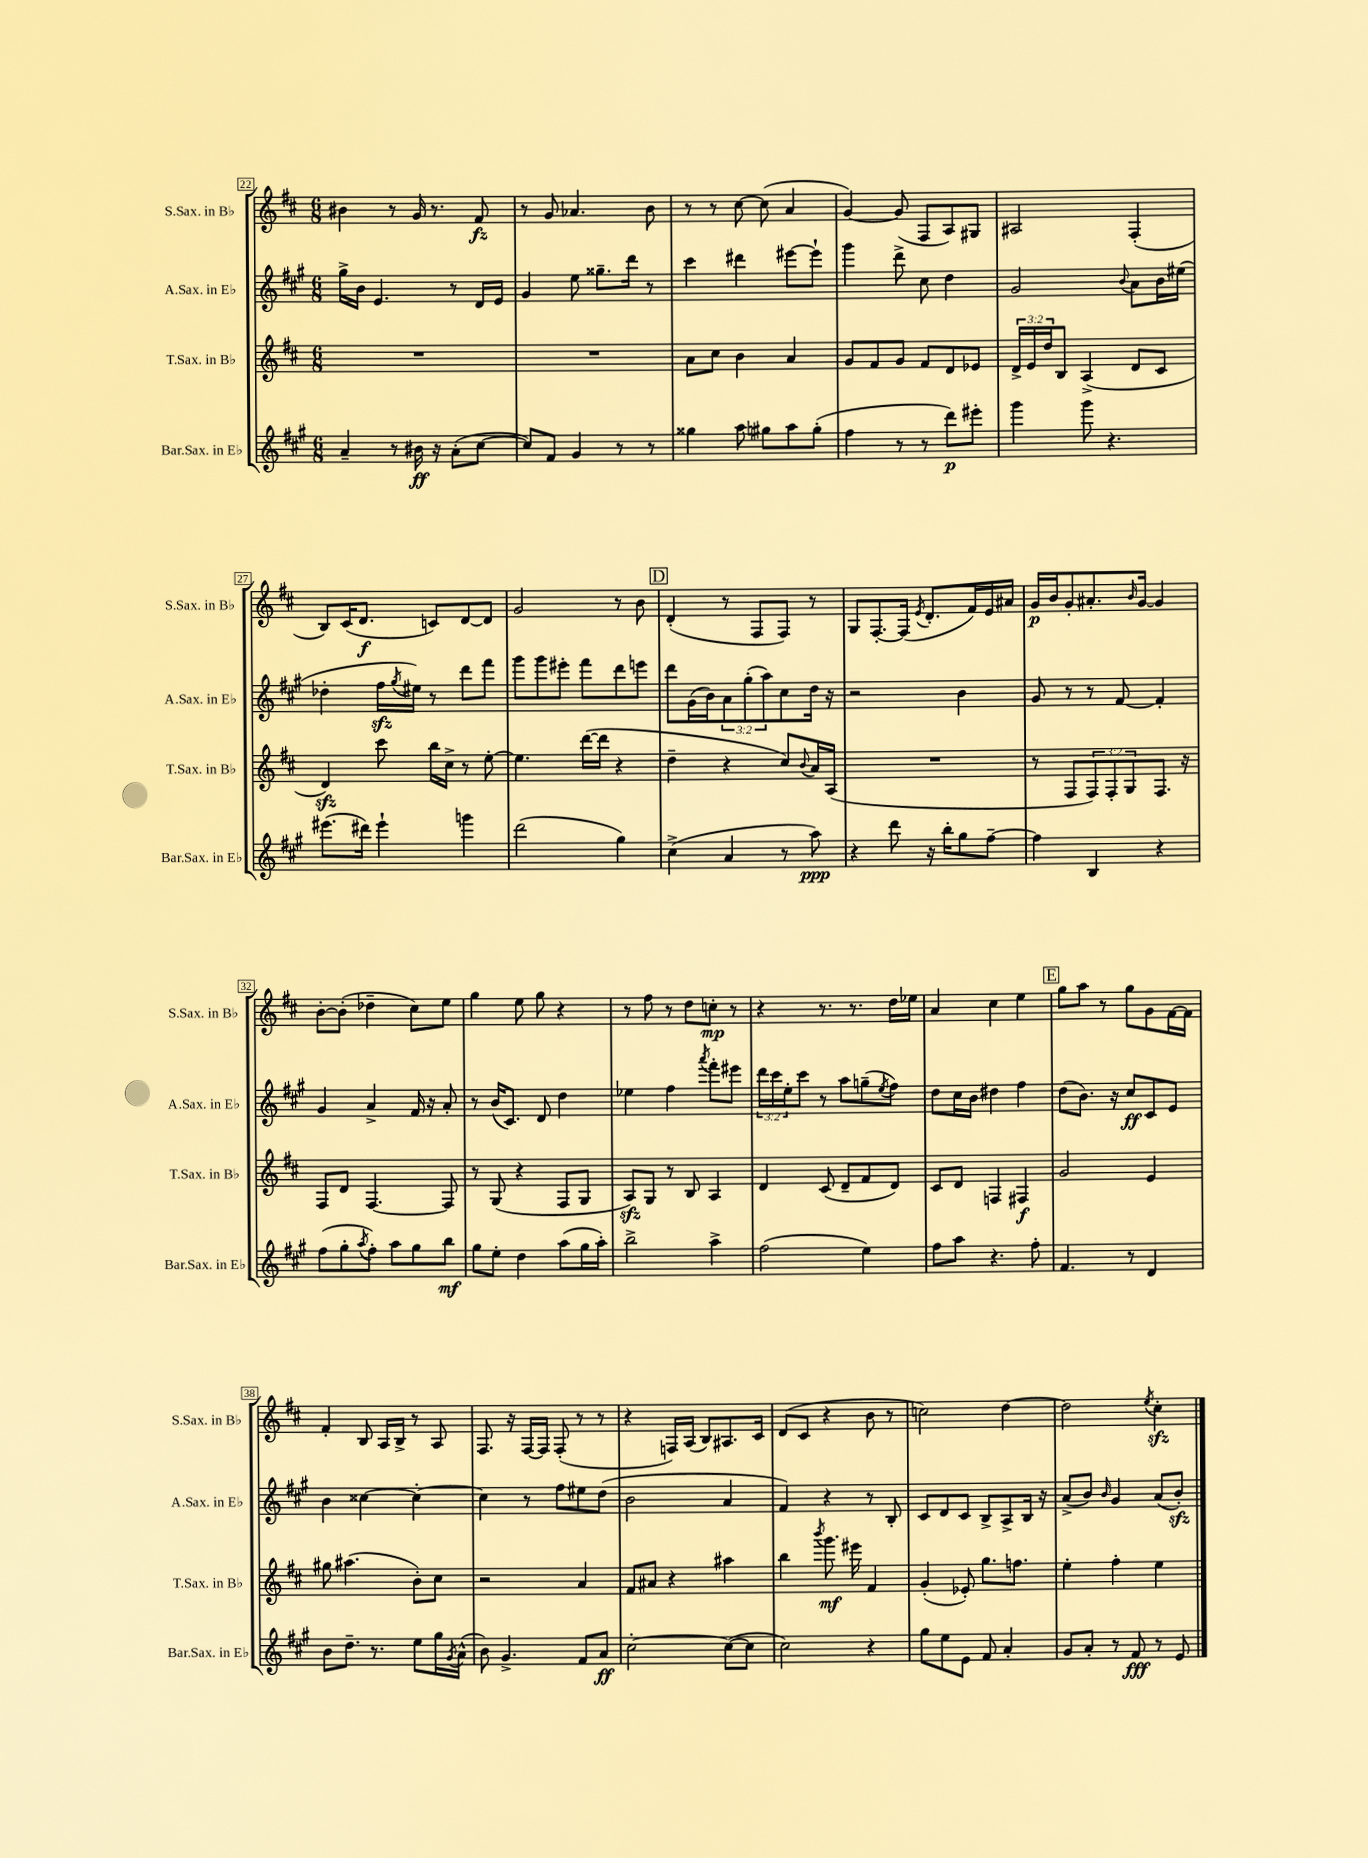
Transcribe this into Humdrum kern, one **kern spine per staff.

**kern	**dynam	**kern	**dynam	**kern	**dynam	**kern	**dynam
*part4	*part4	*part3	*part3	*part2	*part2	*part1	*part1
*staff4	*staff4	*staff3	*staff3	*staff2	*staff2	*staff1	*staff1
*I"Bar.Sax. in E♭	*	*I"T.Sax. in B♭	*	*I"A.Sax. in E♭	*	*I"S.Sax. in B♭	*
*I'Bar.Sax. in E♭	*	*I'T.Sax. in B♭	*	*I'A.Sax. in E♭	*	*I'S.Sax. in B♭	*
*clefG2	*	*clefG2	*	*clefG2	*	*clefG2	*
*k[f#c#g#]	*	*k[f#c#]	*	*k[f#c#g#]	*	*k[f#c#]	*
*M6/8	*	*M6/8	*	*M6/8	*	*M6/8	*
=22	=22	=22	=22	=22	=22	=22	=22
4a~/	.	2.r	.	16gg#^\LL	.	4b#X\	.
.	.	.	.	16b\JJ	.	.	.
.	.	.	.	4.e/	.	.	.
8r	.	.	.	.	.	8r	.
16b#X\	ff	.	.	.	.	16g/	.
16r	.	.	.	.	.	8.r	.
(8a'\L	.	.	.	8r	.	.	.
[8cc#\J	.	.	.	16d/LL	.	8f#/	fz
.	.	.	.	16e/JJ	.	.	.
=23	=23	=23	=23	=23	=23	=23	=23
8cc#/L])	.	2.r	.	4g#/	.	8r	.
8f#/J	.	.	.	.	.	8g/	.
4g#/	.	.	.	8ee\	.	4.a-X/	.
.	.	.	.	8.gg##X~\L	.	.	.
8r	.	.	.	.	.	.	.
.	.	.	.	16ddd\Jk	.	.	.
8r	.	.	.	8r	.	8b\	.
=24	=24	=24	=24	=24	=24	=24	=24
4gg##X\	.	8a\L	.	4ccc#\	.	8r	.
.	.	8cc#\J	.	.	.	8r	.
8aa\	.	4b\	.	4ddd#X\	.	[8cc#\	.
8gg#X\L	.	.	.	.	.	(8cc#\]	.
8aa\	.	4a/	.	[8eee#X\L	.	4a/	.
(8gg#'\J	.	.	.	8eee#`\J]	.	.	.
=25	=25	=25	=25	=25	=25	=25	=25
4ff#\	.	8g/L	.	4ggg#\	.	[4g/)	.
.	.	8f#/	.	.	.	.	.
8r	.	8g/J	.	8ddd^\	.	(8g/]	.
8r	.	8f#/L	.	8cc#\	.	8F#/L	.
8ddd\L)	p	8d/	.	4dd\	.	8A/)	.
8eee#X'\J	.	8e-X/J	.	.	.	8G#X/J	.
=26	=26	=26	=26	=26	=26	=26	=26
4ggg#\	.	24d^/LL	.	2g#/	.	2A#X/	.
.	.	24e/	.	.	.	.	.
.	.	24dd/J	.	.	.	.	.
.	.	8B/J	.	.	.	.	.
8ggg#\	.	(4A^/	.	.	.	.	.
4.r	.	.	.	.	.	.	.
.	.	.	.	8qqb/	.	.	.
.	.	8d/L	.	8a\L	.	(4F#'/	.
.	.	8c#/J	.	16b\L	.	.	.
.	.	.	.	(16ee#X\JJ	.	.	.
!!LO:LB:g=z
=27	=27	=27	=27	=27	=27	=27	=27
(8.eee#X\L	.	4dzz/)	.	4dd-X'\	.	8B/L)	.
.	.	.	.	.	.	(16c#/K	.
16ddd#X\Jk)	.	.	.	.	.	8.d/J	f
4eee#`\	.	8ccc#\	.	16ff#zz\LL	.	.	.
.	.	.	.	8qgg#/	.	.	.
.	.	.	.	16ee#X\JJ)	.	.	.
.	.	16bb\LL	.	8r	.	8cn/L)	.
.	.	16cc#^\JJ	.	.	.	.	.
4gggn\	.	8r	.	8ddd\L	.	[8d/	.
.	.	[8ee'\	.	8fff#\J	.	8d/J]	.
=28	=28	=28	=28	=28	=28	=28	=28
(2ddd\	.	4.ee\]	.	8ggg#\L	.	2g/	.
.	.	.	.	8ggg#\	.	.	.
.	.	.	.	8eee#X'\J	.	.	.
.	.	([16ddd\LL	.	8fff#\L	.	.	.
.	.	16ddd\JJ]	.	.	.	.	.
4gg#\)	.	4r	.	8ddd\	.	8r	.
.	.	.	.	8eeen\J	.	8b\	.
!!LO:REH:place=s1:t=D
=29	=29	=29	=29	=29	=29	=29	=29
(4cc#^\	.	4dd~\	.	8ddd\L	.	(4d'/	.
.	.	.	.	(16g#\L	.	.	.
.	.	.	.	16b\J)	.	.	.
4a/	.	4r	.	12a\	.	8r	.
.	.	.	.	(12gg#'\	.	.	.
.	.	.	.	.	.	8F#/L	.
.	.	.	.	12aa\)	.	.	.
8r	.	8cc#/L)	.	8cc#\	.	8F#/J)	.
.	.	8qqb/	.	.	.	.	.
8aa\)	ppp	16a/L	.	16dd\Jk	.	8r	.
.	.	(16A/JJ	.	16r	.	.	.
=30	=30	=30	=30	=30	=30	=30	=30
4r	.	2.r	.	2r	.	8G/L	.
.	.	.	.	.	.	[8.F#'/	.
8ddd\	.	.	.	.	.	.	.
.	.	.	.	.	.	(16F#/Jk]	.
.	.	.	.	.	.	8qe/	.
16r	.	.	.	.	.	8.d'/L	.
16bb'\KL	.	.	.	.	.	.	.
8gg#\	.	.	.	4b\	.	.	.
.	.	.	.	.	.	16f#/L)	.
[8ff#~\J	.	.	.	.	.	16e/	.
.	.	.	.	.	.	16a#X/JJ	.
=31	=31	=31	=31	=31	=31	=31	=31
4ff#\]	.	8r	.	8g#/	.	16g/LL	p
.	.	.	.	.	.	16b/J	.
.	.	8F#/L	.	8r	.	8g'/	.
4B/	.	12F#/)	.	8r	.	8.a#X'/	.
.	.	12F#'/	.	.	.	.	.
.	.	.	.	[8f#/	.	.	.
.	.	12G/	.	.	.	.	.
.	.	.	.	.	.	16qqb/	.
.	.	.	.	.	.	[16g/Jk	.
4r	.	8.F#/J	.	4f#'/]	.	4g/]	.
.	.	16r	.	.	.	.	.
!!LO:LB:g=z
=32	=32	=32	=32	=32	=32	=32	=32
(8ff#\L	.	8F#/L	.	4g#/	.	[8b'\L	.
8gg#'\	.	8d/J	.	.	.	(8b'\J]	.
8qaa/	.	.	.	.	.	.	.
8ff#'\J)	.	[4.F#/	.	4a^/	.	4dd-X~\	.
8aa\L	.	.	.	.	.	.	.
8gg#\	.	.	.	16f#/	.	8cc#\L)	.
.	.	.	.	16r	.	.	.
8bb\J	mf	8F#/]	.	8a'/	.	8ee\J	.
=33	=33	=33	=33	=33	=33	=33	=33
8gg#\L	.	8r	.	8r	.	4gg\	.
8ee'\J	.	(8G/	.	(16b/KL	.	.	.
.	.	.	.	8.c#/J)	.	.	.
4dd\	.	4r	.	.	.	8ee\	.
.	.	.	.	8d/	.	8gg\	.
(8aa\L	.	8F#/L	.	4dd\	.	4r	.
16gg#\L	.	8G/J	.	.	.	.	.
16aa'\JJ)	.	.	.	.	.	.	.
=34	=34	=34	=34	=34	=34	=34	=34
2bb^\	.	8Azz/L)	.	4ee-X\	.	8r	.
.	.	8G/J	.	.	.	8ff#\	.
.	.	8r	.	4ff#\	.	8r	.
.	.	8B/	.	.	.	8dd\L	.
.	.	.	.	8qaaa/	.	.	.
4aa^\	.	4A/	.	8fff#'\L	.	8ccn'\J	mp
.	.	.	.	8eee#X\J	.	8r	.
=35	=35	=35	=35	=35	=35	=35	=35
(2ff#\	.	4d/	.	24ddd\LL	.	4r	.
.	.	.	.	24ccc#\	.	.	.
.	.	.	.	24ee'\J	.	.	.
.	.	.	.	8ccc#\J	.	.	.
.	.	(8c#/	.	8r	.	8.r	.
.	.	8d~/L	.	8aa\L	.	.	.
.	.	.	.	.	.	8.r	.
4ee\)	.	8f#/	.	(8ggn~\	.	.	.
.	.	.	.	8qee/	.	.	.
.	.	8d/J)	.	8ff#\J)	.	16dd\LL	.
.	.	.	.	.	.	16ee-X\JJ	.
=36	=36	=36	=36	=36	=36	=36	=36
8ff#\L	.	8c#/L	.	8dd\L	.	4a/	.
8aa\J	.	8d/J	.	16cc#\L	.	.	.
.	.	.	.	16b\JJ	.	.	.
4.r	.	4Fn/	.	4dd#X\	.	4cc#\	.
.	.	4F#X/	f	4ff#\	.	4ee\	.
8ff#'\	.	.	.	.	.	.	.
!!LO:REH:place=s1:t=E
=37	=37	=37	=37	=37	=37	=37	=37
4.f#/	.	2g/	.	(8dd\L	.	8gg\L	.
.	.	.	.	8.b\J)	.	8aa\J	.
.	.	.	.	.	.	8r	.
.	.	.	.	16r	.	.	.
8r	.	.	.	8cc#/L	ff	8gg\L	.
4d/	.	4e/	.	8c#/	.	8g\	.
.	.	.	.	8e/J	.	[16f#\L	.
.	.	.	.	.	.	16f#\JJ]	.
!!LO:LB:g=z
=38	=38	=38	=38	=38	=38	=38	=38
8b\L	.	8gg#X\	.	4b\	.	4f#'/	.
8.dd~\J	.	(4.aa#X\	.	.	.	.	.
.	.	.	.	[4cc##X\	.	8B/	.
8.r	.	.	.	.	.	.	.
.	.	.	.	.	.	16A/LL	.
.	.	.	.	.	.	16B^/JJ	.
8ee\L	.	8b'\L)	.	4cc##'\_	.	8r	.
16gg#\L	.	8cc#\J	.	.	.	8A/	.
8qg#/	.	.	.	.	.	.	.
(16a^^\JJ	.	.	.	.	.	.	.
=39	=39	=39	=39	=39	=39	=39	=39
8b\)	.	2r	.	4cc##\]	.	8.F#/	.
4.g#^/	.	.	.	.	.	.	.
.	.	.	.	.	.	16r	.
.	.	.	.	8r	.	[16F#/LL	.
.	.	.	.	.	.	16F#/JJ]	.
.	.	.	.	8ff#\L	.	(8F#'/	.
8f#/L	.	4a/	.	8ee#X\	.	8r	.
8a/J	ff	.	.	(8dd\J	.	8r	.
=40	=40	=40	=40	=40	=40	=40	=40
[2cc#'\	.	8f#/L	.	2b\	.	4r	.
.	.	8a#X/J	.	.	.	.	.
.	.	4r	.	.	.	16Fn/LL)	.
.	.	.	.	.	.	(16A/JJ	.
.	.	.	.	.	.	8B/L)	.
(8cc#\L_	.	4aa#X\	.	4a/	.	8.A#X/	.
8cc#\J]	.	.	.	.	.	.	.
.	.	.	.	.	.	16c#/Jk	.
=41	=41	=41	=41	=41	=41	=41	=41
2cc#\)	.	4bb\	.	4f#/)	.	(8d/L	.
.	.	.	.	.	.	8c#/J	.
.	.	8qbbb/	.	.	.	.	.
.	.	8.ggg\	mf	4r	.	4r	.
.	.	16eee#X\	.	.	.	.	.
4r	.	4f#/	.	8r	.	8b\	.
.	.	.	.	8B'/	.	8r	.
=42	=42	=42	=42	=42	=42	=42	=42
8gg#\L	.	(4g'/	.	8c#/L	.	2ccn\)	.
8ee\	.	.	.	8d/	.	.	.
8e\J	.	8e-X'/)	.	8c#/J	.	.	.
8f#/	.	8.gg\L	.	8B^/L	.	.	.
4a'/	.	.	.	8A^/	.	[4dd\	.
.	.	8.ffn\J	.	.	.	.	.
.	.	.	.	16B/Jk	.	.	.
.	.	.	.	16r	.	.	.
=43	=43	=43	=43	=43	=43	=43	=43
8g#/L	.	4ee'\	.	(8a^/L	.	2dd\]	.
8a'/J	.	.	.	8b/J)	.	.	.
.	.	.	.	16qqb/	.	.	.
8r	.	4ff#'\	.	4g#/	.	.	.
8f#/	fff	.	.	.	.	.	.
.	.	.	.	.	.	8qee/	.
8r	.	4ee\	.	(8a/L	.	4cc#zz'\	.
8e/	.	.	.	8bzz'/J)	.	.	.
==	==	==	==	==	==	==	==
*-	*-	*-	*-	*-	*-	*-	*-
